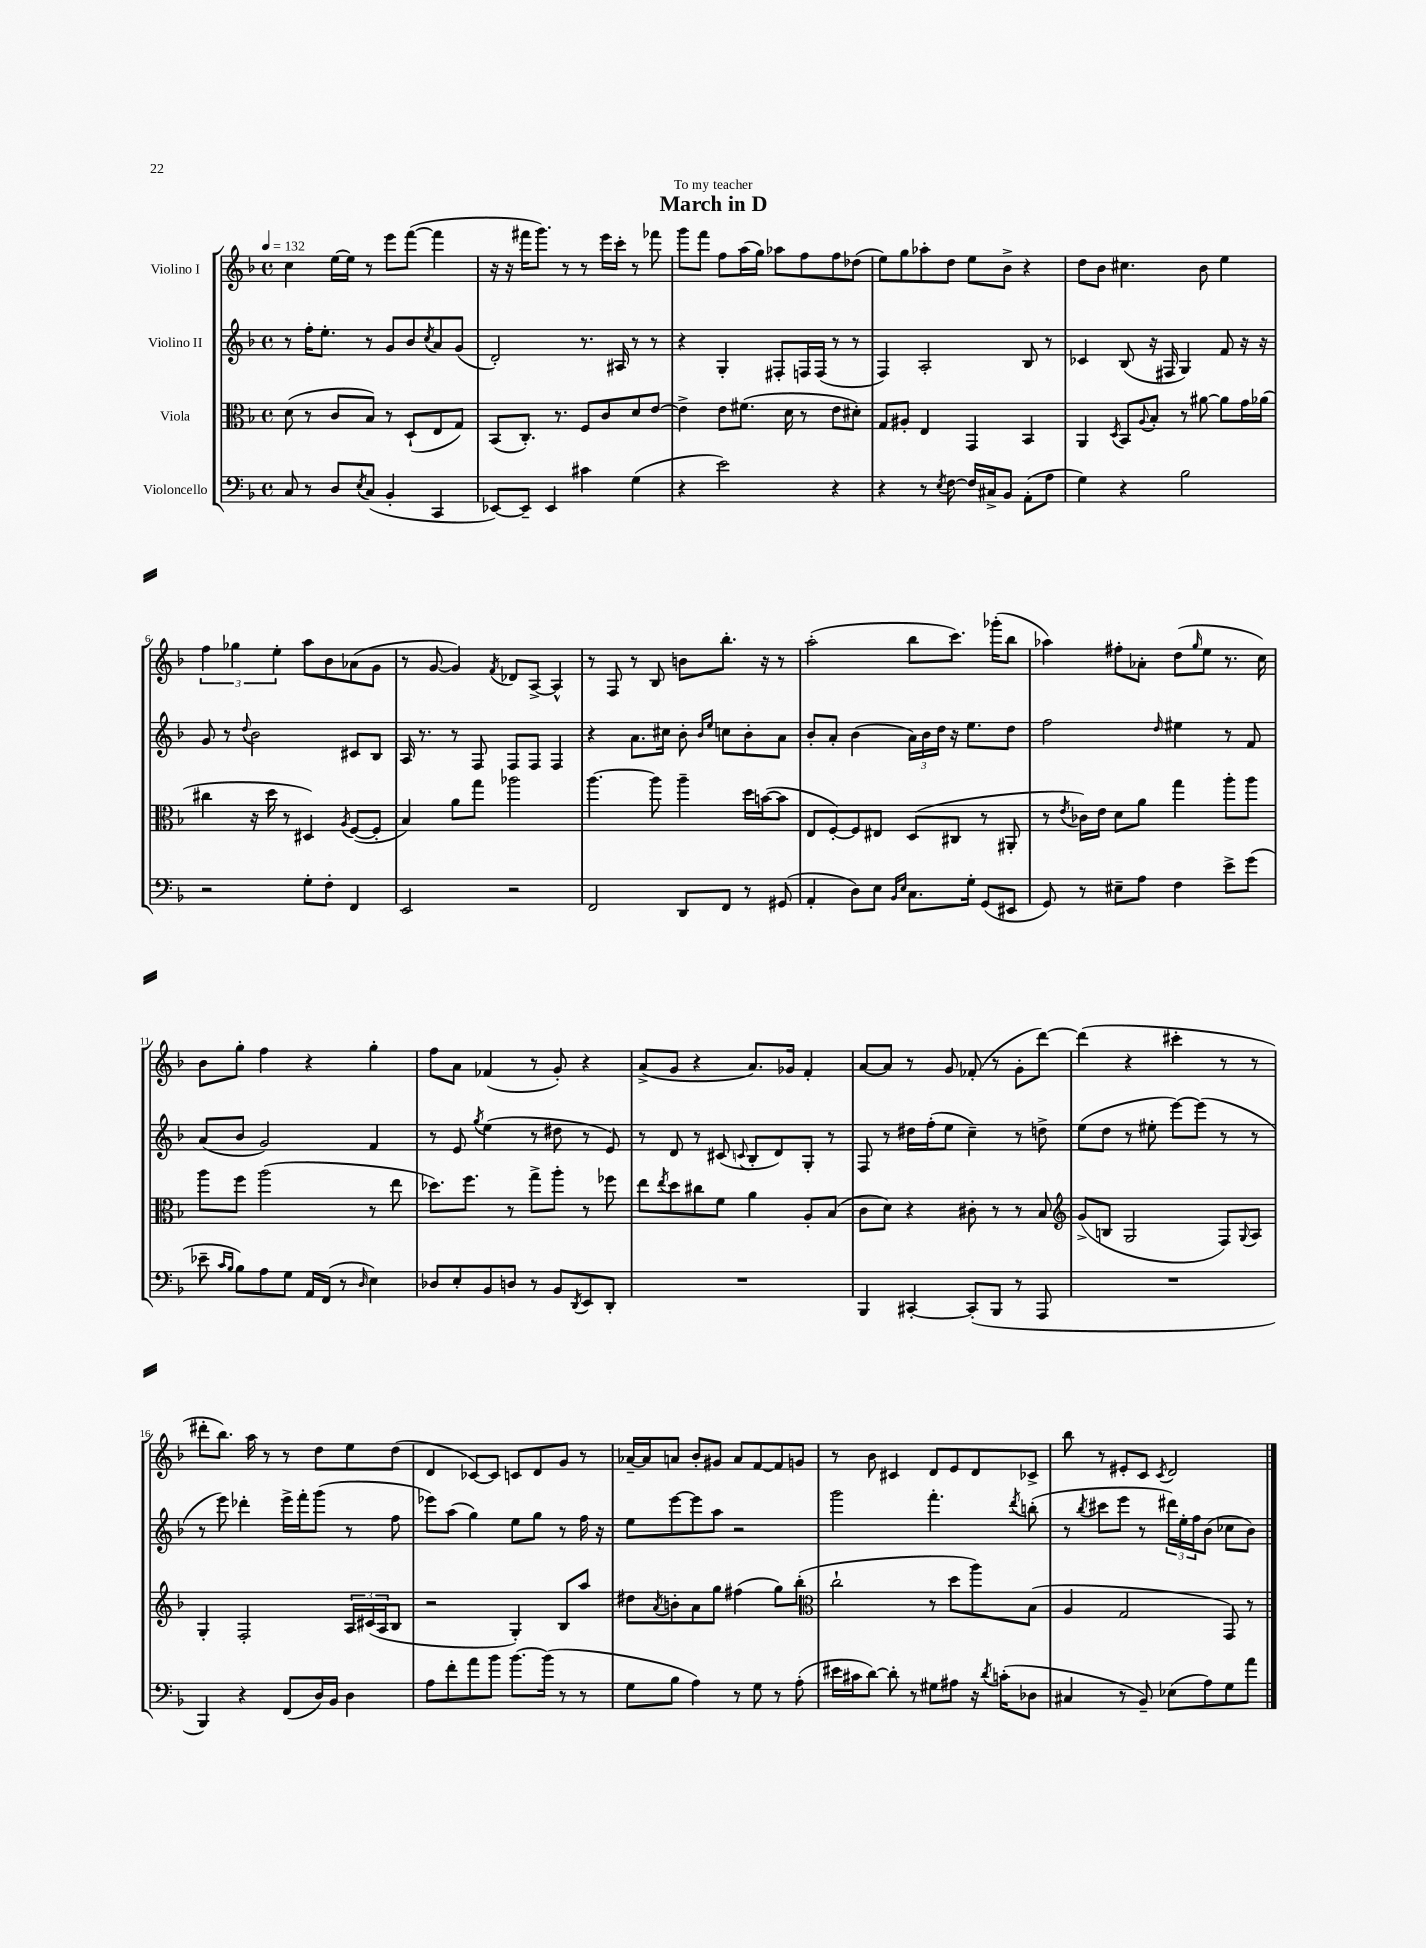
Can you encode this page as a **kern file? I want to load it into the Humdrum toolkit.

**kern	**kern	**kern	**kern
*staff4	*staff3	*staff2	*staff1
*clefF4	*clefC3	*clefG2	*clefG2
*k[b-]	*k[b-]	*k[b-]	*k[b-]
*M4/4	*M4/4	*M4/4	*M4/4
*met(c)	*met(c)	*met(c)	*met(c)
*MM132	*MM132	*MM132	*MM132
8C	(8d	8r	4cc
8r	8r	16ff'	.
.	.	8.ee'	.
8D	8c	.	[16ee
.	.	.	16ee]
8qE	.	.	.
(8C	8B-)	8r	8r
4BB-'	8r	8g	8eee
.	(8D`	8b-	([8fff
.	.	8qcc	.
4CC	8E	8a	4fff]
.	8G)	(8g	.
=	=	=	=
[8EE-)	(8BB-	2d')	16r
.	.	.	16r
8EE-~]	8.C')	.	16fff#
.	.	.	8.ggg)
4EE-	.	.	.
.	8.r	.	.
.	.	.	8r
4c#	8F	8.r	8r
.	8c	.	16eee
.	.	16A#	16ccc'
(4G	8d	8r	8r
.	[8e	8r	8fff-
=	=	=	=
4r	4e^]	4r	8ggg
.	.	.	8fff
2e)	8e	4G'	8ff
.	(8.f#	.	(16aa
.	.	.	16gg)
.	.	8F#'	8aa-
.	16d	.	.
.	8r	16F	8ff
.	.	(16F	.
4r	8e	8r	8ff
.	8d#')	8r	(8dd-
=	=	=	=
4r	8G	4F)	8ee)
.	8A#'	.	8gg
8r	4E	2A'	8aa-'
8qE	.	.	.
[8F	.	.	8dd
16F]	4GG	.	8ee
16C#^	.	.	.
8BB-	.	.	8b-^
(8AA'	4BB-	8B-	4r
8A	.	8r	.
=	=	=	=
4G)	4AA	4c-	8dd
.	.	.	8b-
.	8qD	.	.
4r	8BB-	(8B-	4.cc#
.	8qqA	.	.
.	8B-'	16r	.
.	.	16F#	.
2B-	8r	4G)	.
.	[8a#	.	8b-
.	8a#]	8f	4ee
.	16g	16r	.
.	(16a-	16r	.
=	=	=	=
2r	4cc#	8g	6ff
.	.	8r	.
.	.	.	6gg-
.	.	8qqdd	.
.	16r	2b-	.
.	16dd	.	.
.	.	.	6ee'
.	8r	.	.
8G'	4D#)	.	8aa
8F'	.	.	8b-
.	8qA	.	.
4FF	([8F	8c#	(8a-
.	8F']	8B-	8g
=	=	=	=
2EE	4B-)	16A	8r
.	.	8.r	.
.	.	.	[8g
.	8a	8r	4g])
.	8gg	8F	.
.	.	.	8qf
2r	2aa-	8F	8d-
.	.	8F	[8A^
.	.	4F	4A^^]
=	=	=	=
2FF	[4.aa	4r	8r
.	.	.	8F
.	.	8.a	8r
.	8aa]	.	8B-
.	.	16cc#	.
8DD	4aa~	8b-'	8b
.	.	16qqb-	.
.	.	16qqee	.
8FF	.	8cc	8.bb-'
8r	16dd	8b-'	.
.	([16b	.	16r
(8GG#	8b]	8a	8r
=	=	=	=
4AA'	8E	8b-'	(2aa'
.	[8F')	8a'	.
8D)	8F]	(4b-	.
8E	8E#	.	.
16qqBB-	.	.	.
16qqE	.	.	.
8.C	(8D	24a)	8bb-
.	.	24b-	.
.	.	24dd	.
.	8C#	16r	8.ccc)
16G'	.	8.ee	.
(8GG	8r	.	.
.	.	.	(16ggg-'
8EE#	8AA#'	8dd	8bb-
=	=	=	=
8GG)	8r	2ff	4aa-)
.	8qe	.	.
8r	16c-)	.	.
.	16e	.	.
8E#~	8d	.	8ff#'
8A	8a	.	8a-'
.	.	16qqdd	.
4F	4gg	4ee#	(8dd
.	.	.	16qqgg
.	.	.	8ee
8e^	8aa'	8r	8.r
(8g	8aa	8f	.
.	.	.	16cc)
=	=	=	=
8e-~	8aa	(8a	8b-
16qqc	.	.	.
16qqB-	.	.	.
8B-)	8ff	8b-	8gg'
8A	(2aa	2g)	4ff
8G	.	.	.
16AA	.	.	4r
(16FF	.	.	.
8r	.	.	.
16qqD	.	.	.
4E)	8r	4f	4gg'
.	8ee	.	.
=	=	=	=
8D-	8.dd-)	8r	8ff
8E'	.	8e	8a
.	8.ff	.	.
.	.	8qgg	.
8BB-	.	(4ee	(4f-
8D	8r	.	.
8r	8gg^	8r	8r
8BB-	8aa'	8dd#	8g')
8qDD	.	.	.
8EE	8r	8r	4r
8DD'	8ff-	8e)	.
=	=	=	=
1r	8ee	8r	(8a^
.	8qee	.	.
.	8dd	8d	8g
.	8cc#	8r	4r
.	8f	(8c#	.
.	.	8qqc	.
.	4a	8B-'	8.a)
.	.	8d)	.
.	.	.	16g-
.	8A'	8G'	4f'
.	(8B-	8r	.
=	=	=	=
4BBB-	8c	8F	[8a
.	8d)	8r	8a]
[4CC#'	4r	16dd#	8r
.	.	(16ff'	.
.	.	8ee	8g
(8CC#']	8c#'	4cc~)	(8f-'
8BBB-	8r	.	8r
8r	8r	8r	8g'
8AAA	8B-	8dd^	[8ddd)
=	=	=	=
*	*clefG2	*	*
1r	(8g^	(8ee	(4ddd]
.	8B	8dd	.
.	2G	8r	4r
.	.	8ee#'	.
.	.	[8eee)	4ccc#'
.	.	(8eee]	.
.	8F)	8r	8r
.	8qqG	.	.
.	8A	8r	8r
=	=	=	=
4BBB-)	4G'	8r	8ddd#'
.	.	8eee)	8.bb-)
4r	2F'	4ddd-'	.
.	.	.	16aa
.	.	.	8r
(8FF	.	16eee^	8r
.	.	16fff'	.
16D)	.	(8ggg	8dd
16BB-	.	.	.
4D	24A	8r	8ee
.	(24c#	.	.
.	24A	.	.
.	8B-	8ff	(8dd
=	=	=	=
8A	2r	8eee-)	4d
8f'	.	(8aa	.
8a	.	4gg)	[8c-)
8b-	.	.	8c-]
[8.b-	4G')	8ee	8c
.	.	8gg	8d
(16b-]	.	.	.
8r	8B-	8r	8g
8r	8aa	16ff	8r
.	.	16r	.
=	=	=	=
8G	8dd#	8ee	[16a-~
.	.	.	16a-]
.	8qa	.	.
8B-	8b'	[8eee	8a
4A)	8a	8eee]	8b-'
.	8gg	8aa	8g#
8r	(4ff#	2r	8a
8G	.	.	[8f
8r	8gg)	.	8f]
(8A'	(8bb-'	.	8g
=	=	=	=
*	*clefC3	*	*
16e#	2cc`	2ggg	8r
16c#	.	.	.
[8d)	.	.	8b-
8d']	.	.	4c#
8r	.	.	.
8G#	8r	4.fff'	8d
8A#	8dd	.	8e
16r	8aa)	.	8d
8qd	.	.	.
(16c'	.	.	.
.	.	8qddd	.
8D-	(8B-	(8bb'	8c-^
=	=	=	=
4C#	4A	8r	8bb-
.	.	8qbb-	.
.	.	8ccc#	8r
8r	2G	8eee	8e#'
8BB-~)	.	8r	8c
.	.	.	8qc
(8E-	.	24ddd#)	2d
.	.	24ee'	.
.	.	24ff	.
8A)	.	(8b-	.
8G	8GG)	8cc-	.
8a	8r	8b-)	.
==	==	==	==
*-	*-	*-	*-
